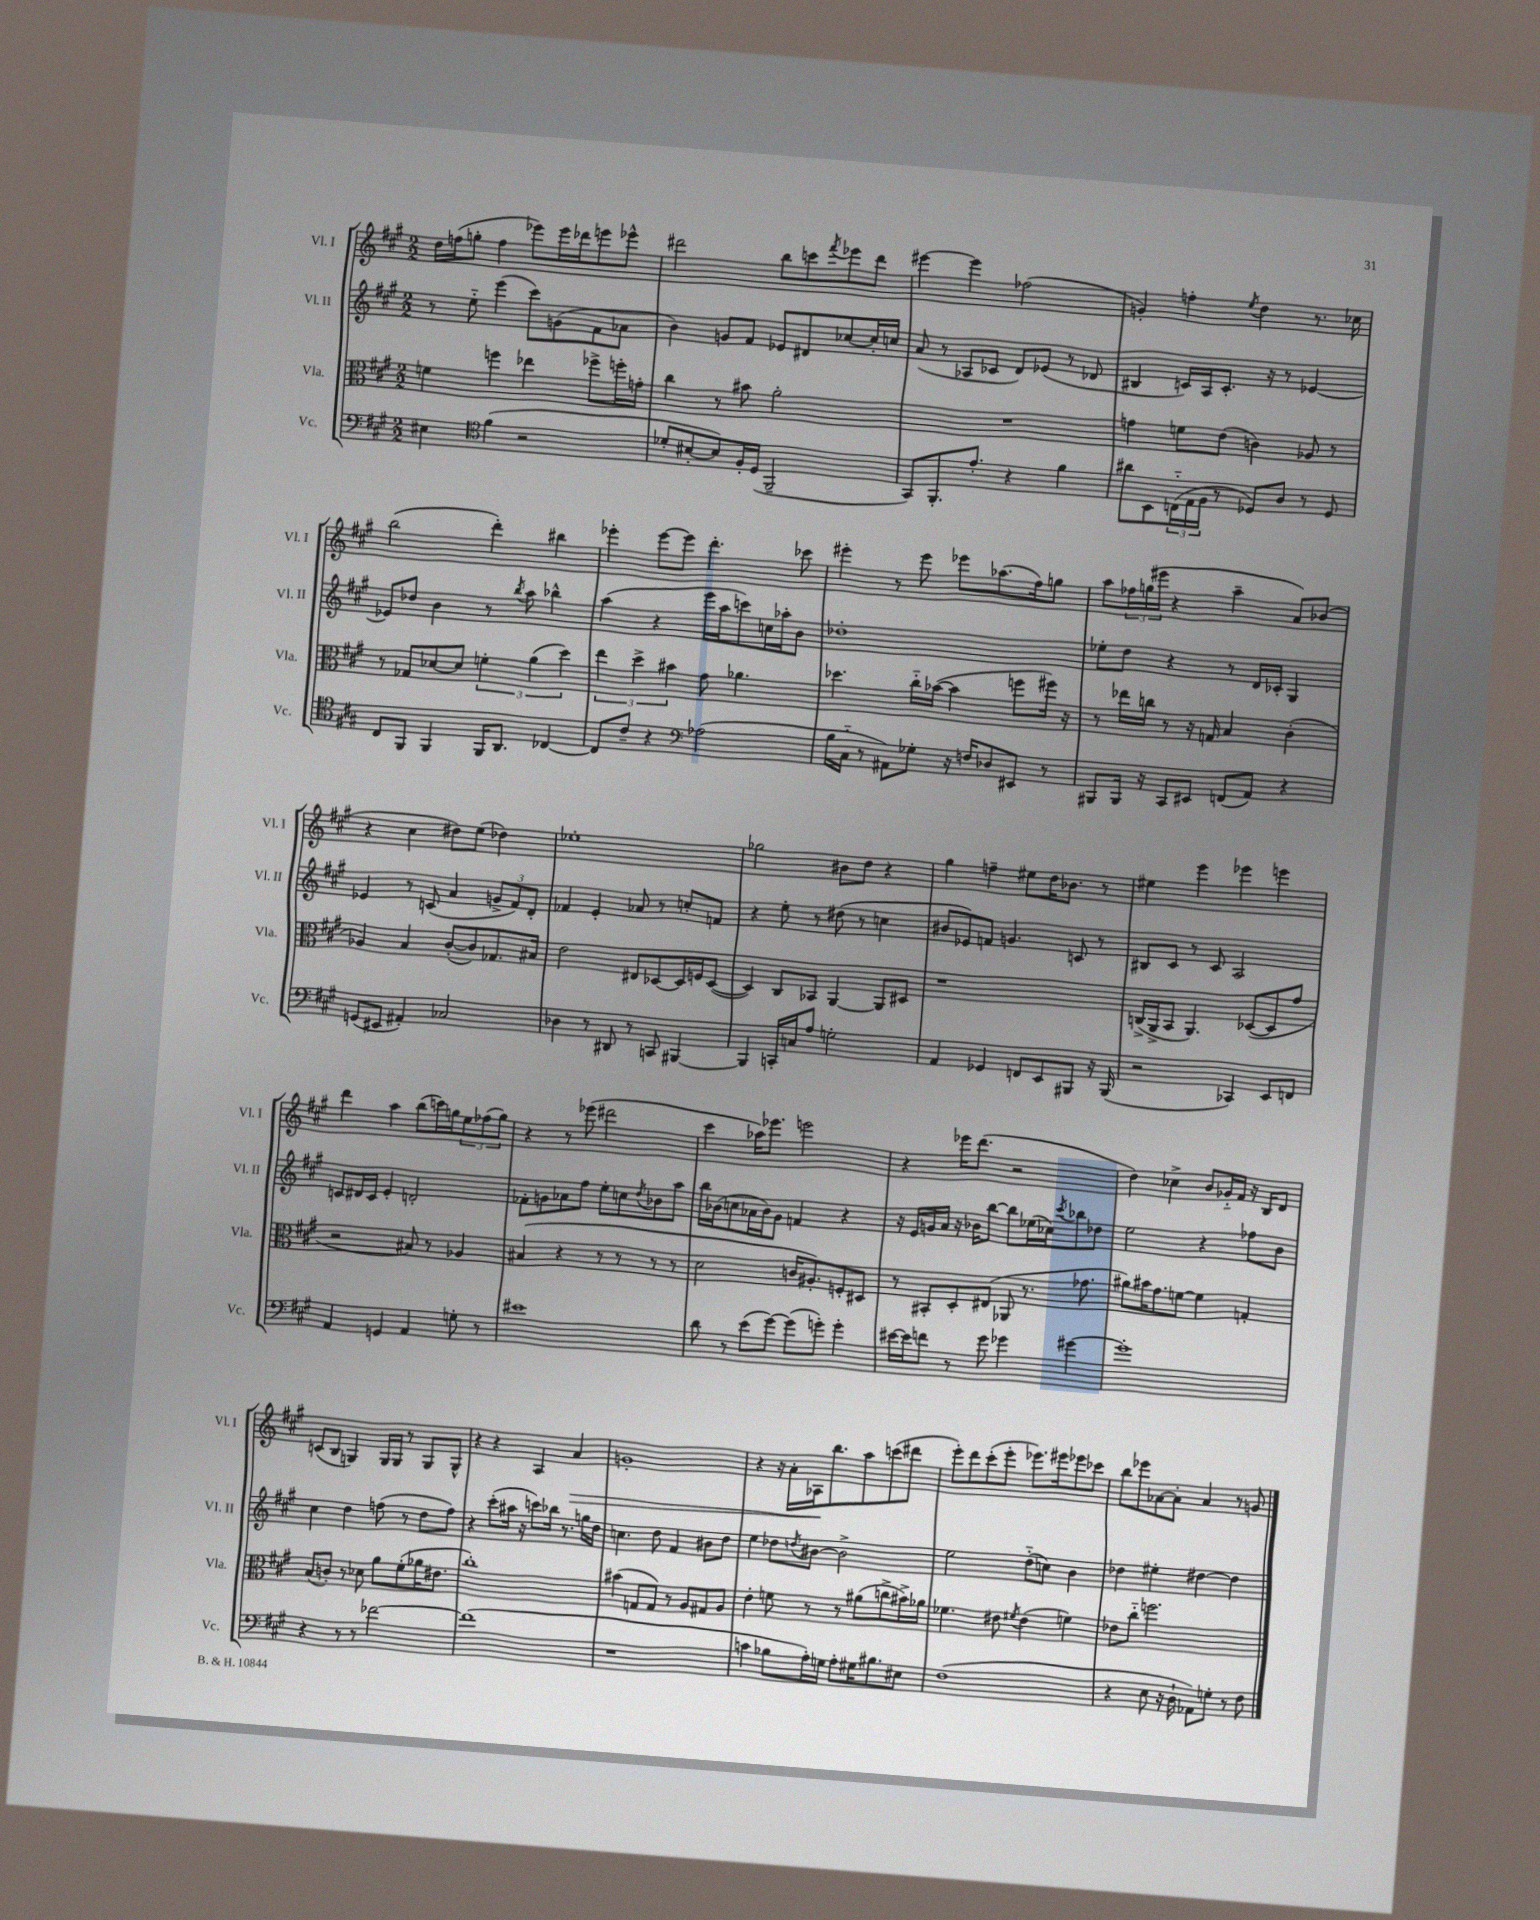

**kern	**kern	**kern	**kern	**dynam
*part4	*part3	*part2	*part1	*part1
*staff4	*staff3	*staff2	*staff1	*staff1
*I"Vc.	*I"Vla.	*I"Vl. II	*I"Vl. I	*
*I'Vc.	*I'Vla.	*I'Vl. II	*I'Vl. I	*
*clefF4	*clefC3	*clefG2	*clefG2	*
*k[f#c#g#]	*k[f#c#g#]	*k[f#c#g#]	*k[f#c#g#]	*
*M2/2	*M2/2	*M2/2	*M2/2	*
=115	=115	=115	=115	=115
4E#X\	4fn\	8r	16dd\LL	.
.	.	.	(16ffn\J	.
.	.	8ee\	8ggn'\J	.
*clefC4	*	*	*	*
(4f#\	4ffn\	(4eee\	4ff\	.
2r	4ee-X\	8ccc#\L)	8eee-X\L)	.
.	.	(8gn\	16eee-\L	.
.	.	.	16ddd-X\J	.
.	8ff-X^\L	8f#\	8eeen\	.
.	16ffn'\L	8a-X\J	8eee-X^^\J	.
.	16gn'\JJ	.	.	.
=116	=116	=116	=116	=116
8d-X'/L	4cc#\	4b\)	2ddd#X\	.
[8B#X'/	.	.	.	.
8B#/])	8r	8gn/L	.	.
16F#'/L	8b#X\	8f#/J	.	.
(16D/JJ	.	.	.	.
2FF#~/	2a'\	8e-X/L	8bb\L	.
.	.	8d#X/	8cccn\	.
.	.	.	8qfff#/	.
.	.	[8cc-X/	8eee-X\	.
.	.	16cc-'/L]	8ddd#\J	.
.	.	16ccn/JJ	.	.
=117	=117	=117	=117	=117
8GG#/L)	1r	(8a/	[4eee#X\	.
8.FF#'/	.	8r	.	.
.	.	8A-X/L	4eee#\]	.
8.e'/J	.	.	.	.
.	.	8c-X/J	.	.
4r	.	8d/L)	(2ff-X\	.
.	.	(8e-X/J	.	.
4f#\	.	8r	.	.
.	.	8d-X/	.	.
=118	=118	=118	=118	=118
8a#X\L	4gn\	4B#X/	4gn'/)	.
8BB\	.	.	.	.
(24Cn\L	8fn\L	16cn/LL)	4ffn'\	.
24E\	.	.	.	.
.	.	16A/J	.	.
24F#\JJ	.	.	.	.
8r	(8e\J	8.c'/J	.	.
.	.	.	8qee/	.
8D-X/L)	4cn\)	.	4dd\	.
.	.	16r	.	.
8A/J	.	8r	.	.
8r	8A-X/	[4e-X/	8.r	.
8D-/	8r	.	.	.
.	.	.	16cc-X\	.
!!LO:LB:g=z
=119	=119	=119	=119	=119
8C#/L	8r	8e-X/L]	(2bb\	.
8FF#/J	8G-X/L	8dd-X/J	.	.
4FF#/	[8d-X/	4b\	.	.
.	8d-/J]	.	.	.
16FF#/KL	6fn'\	8r	4ddd'\)	.
8.AA/J	.	.	.	.
.	.	8qbb/	.	.
.	.	8aa\	.	.
.	(6a\	.	.	.
[4C-X/	.	4bb-X^^\	4bb#X\	.
.	6dd\)	.	.	.
=120	=120	=120	=120	=120
8C-/L]	6ee\	(4aa\	4eee-X'\	.
8c#~/J	.	.	.	.
.	6dd^\	.	.	.
4r	.	4r	[8eee-\L	.
.	6b#X\	.	.	.
.	.	.	8eee-\J]	.
*clefF4	*	*	*	*
(2A-X\	8g#\	16eee\LL	4.ddd'\	.
.	.	16aa\J	.	.
.	4.a-X\	8cccn\)	.	.
.	.	16ccn\L	.	.
.	.	16aa-X'\J	.	.
.	.	8b\J	8ccc-X\	.
=121	=121	=121	=121	=121
16B\LL	4.dd-X\	1dd-X'	4eee#X'\	.
16C#\JJ	.	.	.	.
8r	.	.	.	.
8AA#X\L)	.	.	8r	.
8G-X'\J	16cc#\LL	.	8eee#\	.
.	([16b-X\JJ	.	.	.
16r	4b-\]	.	8eee-X\L	.
16Fn/KL	.	.	.	.
8D-X/	.	.	(8.aa-X\	.
8EE#X/J	8ffn\L	.	.	.
.	.	.	16ff#\k)	.
8r	16ff#X\Jk)	.	8ggn\J	.
.	16r	.	.	.
=122	=122	=122	=122	=122
8BBB#X/L	8r	8ee-X'\L	8aa\L	.
16BBB#/Jk	16ee-X\LL	8dd\J	24ff-X\L	.
.	.	.	(24ggn\	.
16r	16ccn\JJ	.	.	.
.	.	.	24eee#X\JJ	.
8CC#/L	8r	4r	4r	.
8EE#X/J	16r	.	.	.
.	16Gn/	.	.	.
(8FFn/L	4B/	8r	4aa~\	.
8AA/J)	.	16d/LL	.	.
.	.	16c-X'/JJ	.	.
4r	(4c#'\	4G#/	8a/L)	.
.	.	.	(8b-X/J	.
!!LO:LB:g=z
=123	=123	=123	=123	=123
(8GGn/L	4A-X/)	4e-X/	4r	.
8EE#X/J	.	.	.	.
4AA#X'/)	4B/	8r	4cc#\	.
.	.	(8cn/	.	.
2C-X/	([8c#'/L	4a/	8dd#X\L)	.
.	8c#/])	.	(8ee\J	.
.	8.G-X/	12gn^/L	4dd-X\)	.
.	.	12f#/)	.	.
.	.	12d'/J	.	.
.	16B#X/Jk	.	.	.
=124	=124	=124	=124	=124
4D-X\	2e\	4f-X/	1ee-X'	.
8r	.	4e'/	.	.
8DD#X/	.	.	.	.
8r	8E#X/L	8a-X/	.	.
8CCn/	[8D-X/	8r	.	.
[4BBB#X/	16D-/L]	8ccn'/L	.	.
.	16Fn/J	.	.	.
.	([8D-/J	8fn/J	.	.
=125	=125	=125	=125	=125
4BBB#/]	4D-/])	4r	2gg-X\	.
16CCn'/LL	8C#/L	8ee'\	.	.
16Cn/J	.	.	.	.
8A/J	8BB-X/J	8r	.	.
2Gn'\	[4AA/	(8dd#X\	8b#X\L	.
.	.	8r	8dd\J	.
.	8AA/L]	4ccn\	4r	.
.	8D#X/J	.	.	.
=126	=126	=126	=126	=126
4AA/	1r	8b#X/L	4gg#\	.
.	.	8e-X/)	.	.
4GG-X/	.	8fn/J	4ffn~\	.
.	.	4.gn/	.	.
8FFn/L	.	.	8ee#X\L	.
8EE/	.	.	16dd\K	.
.	.	.	8.b-X\J	.
8BBB#X/J	.	8cn/	.	.
16r	.	8r	8r	.
(16BBB#/	.	.	.	.
=127	=127	=127	=127	=127
2r	(16Cn^/LL	8B#X/L	4ee#X\	.
.	16AA^/J	.	.	.
.	8BB/J	8c#/J	.	.
.	4.AA/)	8r	4eee\	.
.	.	8c#/	.	.
4CC-X/)	.	2A/	4eee-X\	.
.	([8D-X/L	.	.	.
8EE/L	8D-/]	.	4eeen\	.
8FFn/J	8g#/J	.	.	.
!!LO:LB:g=z
=128	=128	=128	=128	=128
4AA/	2r	8cn/L	4ddd\	.
.	.	16d#X/L	.	.
.	.	16c/JJ	.	.
4GGn/	.	4e'/	4aa\	.
4AA/	8B#X/)	2dn'/	(8bb\L	.
.	8r	.	16cccn\L)	.
.	.	.	16ggn\J	.
8Gn'\	4A-X/	.	12ee\	.
.	.	.	(12ff-X\	.
8r	.	.	.	.
.	.	.	12gg\J)	.
=129	=129	=129	=129	=129
1e#X	(4B#X/	8f-X'\L	4r	.
.	.	8gn\	.	.
.	4r	8a-X\	8r	.
.	.	8ff#\J	(8eee-X\	.
.	8r	8ee'\L	2ddd#X\	.
.	8r	8ccn\	.	.
.	.	8qdd/	.	.
.	8r	8b-X\	.	.
.	8r	8aa\J	.	.
=130	=130	=130	=130	=130
8d\	2d\	16bb\LL	4ccc#\	.
.	.	(16b-X\J	.	.
8r	.	8ccn\	.	.
(8e\L	.	16a-X\L	16aa-X\KL)	.
.	.	16b-\J)	8.eee-X\J	.
[8g#\J)	.	8g#\J	.	.
(8g#\L]	16cn/KL	4fn/	2eeen\	.
.	8.A#X'/)	.	.	.
8gn'\J)	.	.	.	.
4g'\	8Fn'/	4r	.	.
.	8D#X/J	.	.	.
=131	=131	=131	=131	=131
[16e#X\LL	8r	16r	4r	.
16e#\J]	.	16e/LL	.	.
8fn\J	8BB#X'/L	16gn/	.	.
.	.	16a/JJ	.	.
8r	8D'/	16r	16eee-X\KL	.
.	.	16b-X\KL	(8.ddd\J	.
8g#\	(8E#X/J	[8bb\J	.	.
4g-X\	8AA-X/	8bb\L]	2r	.
.	8.r	(16ee-X\L	.	.
.	.	16cc-X\J)	.	.
.	.	8qccc#/	.	.
[4g#X\	.	8bb-X\	.	.
.	8.g-X\	.	.	.
.	.	8dd-X\J	.	.
=132	=132	=132	=132	=132
1g#']	8a#X\L)	2ee\	4dd\)	.
.	16b#X\K	.	.	.
.	8.g#\	.	.	.
.	.	.	4cc-X^\	.
.	[8fn\J	.	.	.
.	4f\]	4r	8b/L	.
.	.	.	16g-X/L	.
.	.	.	16f#/JJ	.
.	4Gn'/	8ff-X\L	16r	.
.	.	.	16B/KL	.
.	.	8b\J	8d/J	.
!!LO:LB:g=z
=133	=133	=133	=133	=133
4r	(8B/L	4cc#\	(8cn/L	.
.	8cn'/J)	.	8B/J	.
8r	8r	4dd\	4Gn/)	.
8r	8d-X\	.	.	.
[2f-X\	8a\L	(8ffn\	16G/LL	.
.	.	.	16G/JJ	.
.	(8f#'\	8r	8r	.
.	16a-X\K	8dd\L	8G/L	.
.	8.e#X\J	.	.	.
.	.	8ff\J)	8G^^/J	.
=134	=134	=134	=134	=134
(1f-]	1cc#')	4r	4r	.
.	.	(8ccc#'\L	4r	.
.	.	16aa#X\Jk	.	.
.	.	16r	.	.
.	.	8cccn\L)	4A/	.
.	.	16bb-X\Jk	.	.
.	.	8.r	.	.
!	!	!	!	!LO:HP:b
.	.	.	4a/	>
.	.	16ggn\LL	.	.
.	.	16dd\JJ	.	.
=135	=135	=135	=135	=135
1r	(4b#X\	4.ccn\	1gn'	.
.	8Gn/L	.	.	.
.	8G/J)	8dd\	.	.
.	8r	4f#/	.	.
.	8A/L	.	.	.
.	8G#X/	8b#X\L	.	.
.	8A/J	8dd\J	.	.
=136	=136	=136	=136	=136
4cn\	4e'\	4ee\	4r	.
8B-X\L	8fn\	8dd-X\L	16r	.
.	.	.	16a'\LL	.
.	.	8qddn/	.	.
16A'\L)	8r	[8b#X\J	16A-X\J	.
16Gn\JJ	.	.	8.bb\	]
8A'\L	8r	2b#^\]	.	.
16G#X\K	(8a#X\L	.	8aa\	.
8.B#X\	.	.	.	.
.	8ccn^\	.	(8cccn\	.
8E#X\J	16b#X^\L)	.	8ddd#X\J	.
.	16a-X\JJ	.	.	.
=137	=137	=137	=137	=137
(1F#	4.f-X\	2ee\	8eee'\L)	.
.	.	.	8ddd\	.
.	.	.	(8ccc#'\	.
.	8e#X\	.	8eee'\J	.
.	8qf#X/	.	.	.
.	(4e#\	(8dd\L	8.eee-X\L)	.
.	.	8ccn\J)	.	.
.	.	.	16eee#X\k	.
.	4fn\)	4b\	8eee-X\	.
.	.	.	8ccc-X\J	.
=138	=138	=138	=138	=138
4r	8e-X\L	4dd-X\	8bb\L	.
.	8cc#\J	.	8eee-X\	.
8E\	2.ffn\	4ee#X'\	[8a-X\	.
16r	.	.	8a-'\J]	.
16D`\	.	.	.	.
8AA-X\L)	.	[4dd#X\	4a-/	.
8Gn'\J	.	.	.	.
8r	.	4dd#\]	8r	.
8F#\	.	.	8gn/	.
==	==	==	==	==
*-	*-	*-	*-	*-
